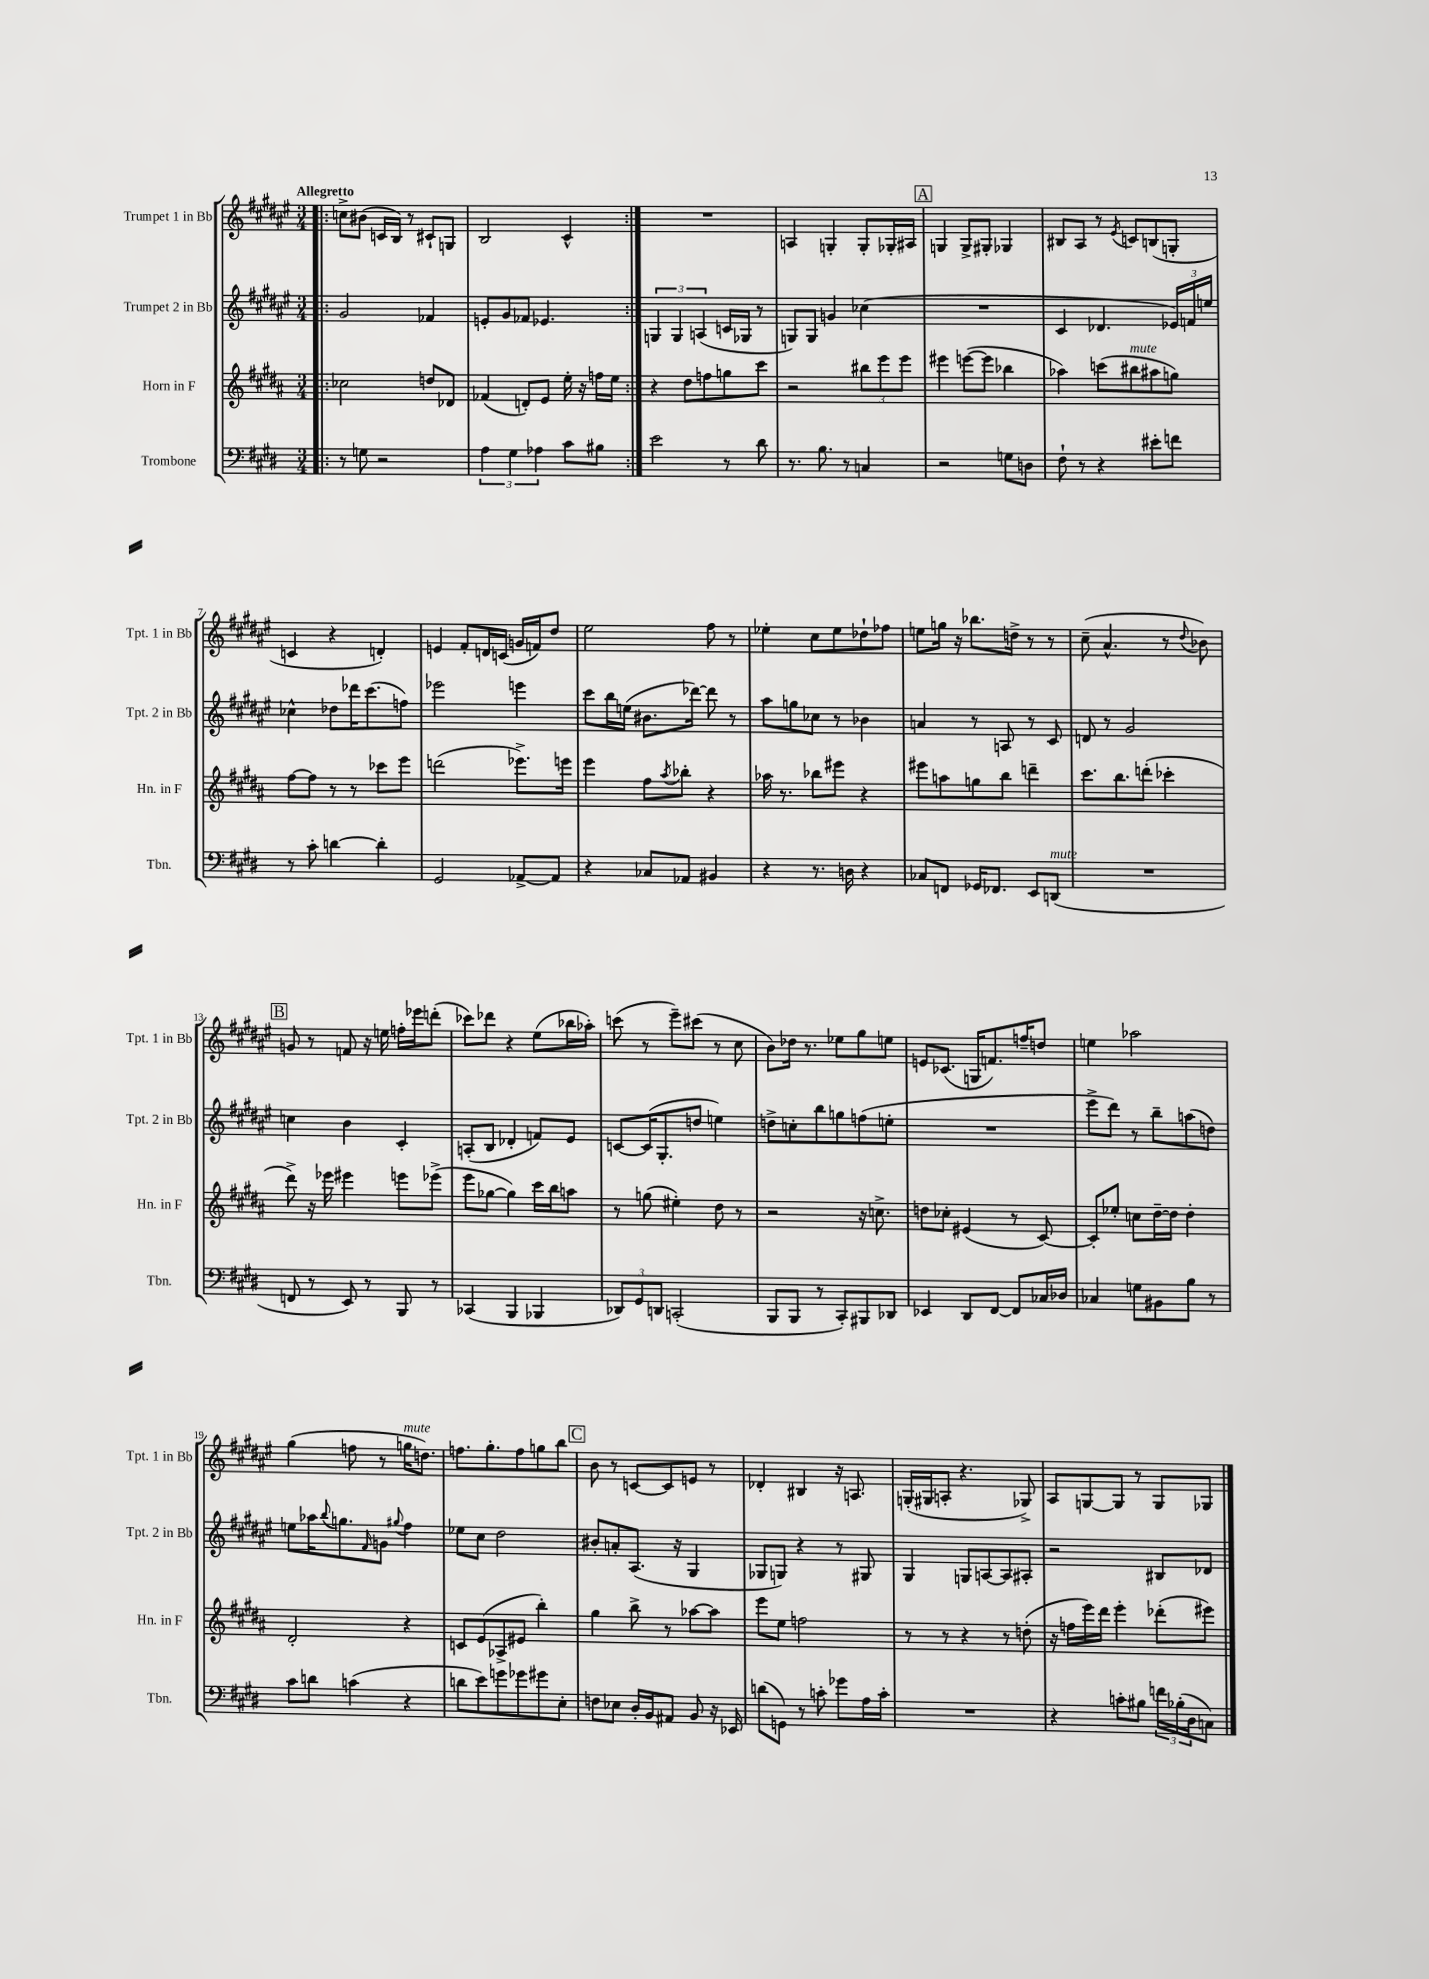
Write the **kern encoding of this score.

**kern	**kern	**kern	**kern
*staff4	*staff3	*staff2	*staff1
*clefF4	*clefG2	*clefG2	*clefG2
*k[f#c#g#d#]	*k[f#c#g#d#a#]	*k[f#c#g#d#a#e#]	*k[f#c#g#d#a#e#]
*M3/4	*M3/4	*M3/4	*M3/4
=!|:	=!|:	=!|:	=!|:
8r	2cc-	2g#	8cc^
8G	.	.	(8b#
2r	.	.	16c
.	.	.	16B)
.	.	.	8r
.	8dd	4f-	8c#`
.	8d-	.	8G
=	=	=	=
6A	(4f-	8e'	2B
.	.	8g#	.
6G#	.	.	.
.	8d')	8f-	.
6A-	.	.	.
.	8e	4.e-	.
8c#	16ee'	.	4c#^^
.	16r	.	.
8B#	16ff	.	.
.	16ee	.	.
=:|!	=:|!	=:|!	=:|!
2e	4r	6G	2.r
.	.	6G	.
.	8dd#	.	.
.	.	(6A	.
.	8ff	.	.
8r	8gg	16c	.
.	.	16G-	.
8d#	8ccc#	8r	.
=	=	=	=
8.r	2r	8G)	4A
.	.	8G	.
8.B	.	.	.
.	.	4g	4G'
8r	.	.	.
4C	12bb#	(4cc-	8G'
.	12eee	.	.
.	.	.	16G-'
.	12eee	.	.
.	.	.	16A#
=	=	=	=
2r	4eee#	2.r	4G
.	([8eee	.	8G^
.	8eee]	.	8G#'
8G	4bb-	.	4G-
8D	.	.	.
=	=	=	=
8F#`	4aa-)	4c#	8B#
8r	.	.	8A#
4r	(8ccc	4.d-	8r
.	.	.	8qe#
.	8bb#	.	8c
8e#'	8aa#	.	(8B
8f	8gg)	24e-)	8G'
.	.	24f	.
.	.	24ee	.
=	=	=	=
8r	[8ff#	4cc-^^	4c
8c#'	8ff#]	.	.
[4d	8r	8dd-	4r
.	8r	16ddd-	.
.	.	(8.ccc#	.
4d']	8ccc-	.	4d')
.	8eee	8ff)	.
=	=	=	=
2GG#	(2ddd	2eee-	4e
.	.	.	8f#'
.	.	.	16d
.	.	.	(16c
[8AA-^	8.eee-^)	4eee	16g
.	.	.	16f)
8AA-]	.	.	8dd#
.	16eee	.	.
=	=	=	=
4r	4eee	8ccc#	2ee#
.	.	16bb	.
.	.	(16ee	.
8C-	8ff#	8.b#	.
.	8qaa#	.	.
8AA-	8bb-'	.	.
.	.	[16ddd-)	.
4BB#	4r	8ddd-]	8ff#
.	.	8r	8r
=	=	=	=
4r	16aa-	8aa#	4ee-'
.	8.r	.	.
.	.	8gg	.
8.r	8bb-	8cc-	8cc#
.	8eee#	8r	8ee-
16D	.	.	.
4r	4r	4b-	8dd-`
.	.	.	8ff-
=	=	=	=
8C-	8eee#	4a	8ee
8FF	8aa	.	16gg
.	.	.	16r
16GG-	8gg	8r	8.bb-
8.FF-	.	.	.
.	8bb	8A	.
.	.	.	16dd^
8EE	4ddd~	8r	8r
(8DD	.	8c#	8r
=	=	=	=
2.r	8.ccc#	8d	(8cc#~
.	.	8r	4.a#^^
.	8.bb	.	.
.	.	2g#	.
.	(8ddd'	.	.
.	4ccc-'	.	8r
.	.	.	8qqdd#
.	.	.	8b-)
=	=	=	=
8FF	8ddd#^)	4cc	8g
8r	16r	.	8r
.	16eee-	.	.
8EE)	4eee#	4b	8f
8r	.	.	16r
.	.	.	16ee
8BBB	8eee	4c#'	16ff'
.	.	.	16eee-
8r	(8eee-^	.	(8ddd'
=	=	=	=
(4CC-	8eee	(8A'	8ccc-)
.	[8gg-	8B	8ddd-
4BBB	4gg-])	4d-'	4r
4BBB-	16ccc#	8f)	(8ee#
.	16bb	.	.
.	8aa	8e#	16bb-
.	.	.	16aa-')
=	=	=	=
12DD-)	8r	[8c	(8ccc
12GG#	.	.	.
.	(8gg	(16c]	8r
12DD	.	.	.
.	.	8.G#'	.
(2CC'	4ee#')	.	8eee#~)
.	.	8dd	(8ccc#
.	8dd#	4ee)	8r
.	8r	.	8cc#
=	=	=	=
8BBB	2r	8dd^	8b)
8BBB	.	8cc'	16dd-
.	.	.	8.r
8r	.	8bb	.
8CC#')	.	8gg	8ee-
8BBB#	16r	(8ff	8gg#
.	8.cc^	.	.
8DD-	.	8ee'	8ee
=	=	=	=
4EE-	8dd	2.r	8e
.	8cc-'	.	(8.c-
8DD#	(4e#	.	.
.	.	.	16G
[8FF#	.	.	8.f)
8FF#]	8r	.	.
.	.	.	16ff~
16C-	[8c#)	.	8dd
16D-	.	.	.
=	=	=	=
4C-	8c#']	8eee#^	4ee
.	8ee-'	8ddd#)	.
8G	8cc	8r	2aa-
8BB#	[16dd#~	8bb~	.
.	16dd#]	.	.
8B	4dd#'	(8aa	.
8r	.	8dd)	.
=	=	=	=
8c#	2d#'	8ee	(4gg#
8d	.	16aa-	.
.	.	8qqbb	.
.	.	8.gg	.
(4c	.	.	8ff
.	.	16qqf#	.
.	.	8g	8r
.	.	8qqgg#	.
4r	4r	4ff#	16gg
.	.	.	8.dd)
=	=	=	=
8d	8c	8ee-	8.ff
8e)	(8e	8cc#	.
.	.	.	8.gg#'
8g	8A-^	2dd#	.
8g-	8e#	.	8ff
8g#	4bb')	.	8gg
8E'	.	.	8bb
=	=	=	=
8F	4gg#	8b#'	8b
8E-	.	8a'	8r
16D#'	8bb^	(8.A#	[8c
16BB	.	.	.
8AA#	8r	.	8c]
.	.	16r	.
8BB	[8aa-	4G#	8e
16r	8aa-]	.	8r
16EE-	.	.	.
=	=	=	=
(8d	8eee	8G-	4d-'
8GG)	8ee	8G)	.
8r	2ff	4r	4B#
8c'	.	.	.
8g-	.	8r	16r
.	.	.	8.A
16A	.	8G#	.
16c'	.	.	.
=	=	=	=
2.r	8r	4G#	(16G'
.	.	.	16G#
.	8r	.	8A'
.	4r	8G	4.r
.	.	[8A	.
.	8r	8A]	.
.	(8dd'	8A#'	8G-^)
=	=	=	=
4r	16r	2r	8A#
.	16ff	.	.
.	16eee)	.	[8G
.	16ddd#	.	.
8c'	4eee'	.	8G]
8B#	.	.	8r
24f	(8ddd-'	8B#	8G
(24B-'	.	.	.
24D#	.	.	.
8C)	8eee#)	8d-	8G-
==	==	==	==
*-	*-	*-	*-
